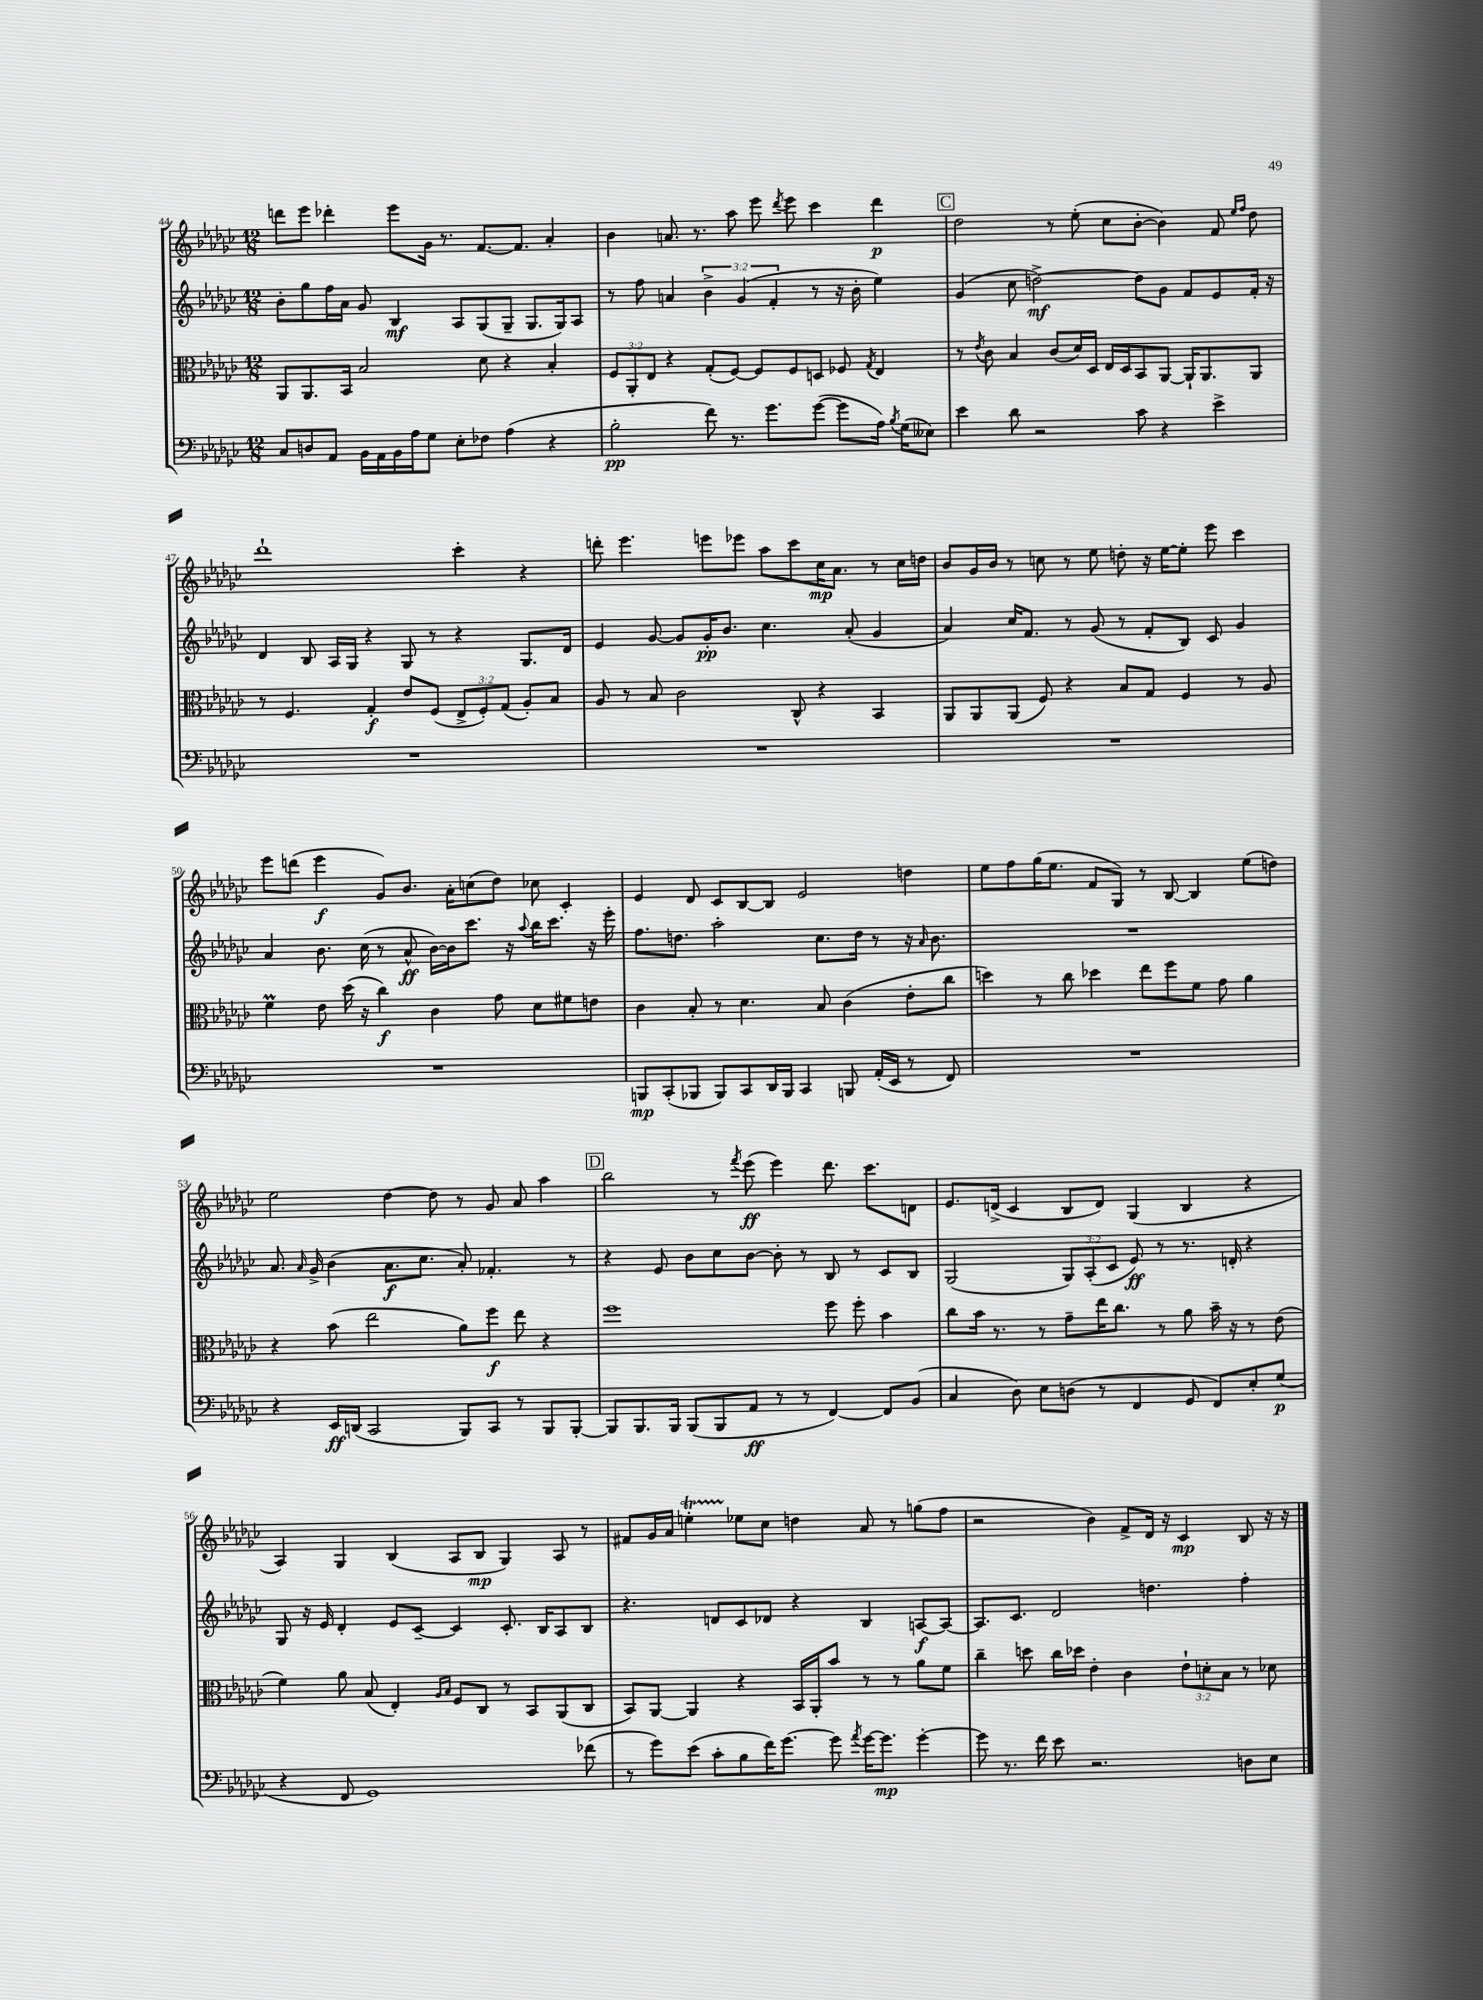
<<
\new StaffGroup <<
\new Staff = "s0" {
    \clef treble \key ges \major \numericTimeSignature \time 12/8
    \autoBeamOff d'''8[ ees'''8] des'''4-. ees'''8[ ges'16] r8. f'8.[~ f'8.] aes'4-. |
    bes'4 a'8. r8. aes''8 ees'''8 \acciaccatura { des'''8 } ees'''8 ces'''4 des'''4\p |
    \mark \markup { \box "C" } des''2 r8 ees''8-.( ces''8[ bes'8]~-. bes'4) f'8 \grace { ees''16[ f''16] } des''8 |
    des'''1-! ces'''4-. r4 |
    d'''8-. ees'''4. e'''8[ ees'''8] aes''8[ ces'''8 ces''16\mp aes'8.] r8 ces''16[ d''16] |
    bes'8[ ges'16 bes'16] r8 c''8 r8 ees''8 d''8-. r16 ees''16[~ ees''8]-. ees'''8 ces'''4 |
    ees'''8[ d'''8]( ees'''4\f ges'8[) bes'8.] aes'16[-. c''8( des''8]) ces''8 ces'4-. |
    ees'4 des'8 ces'8[ bes8~ bes8] ees'2 d''4 |
    ees''8[ f''8 ges''16( ees''8.] f'8[ ges8]) r8 bes8~ bes4 ees''8[( d''8]) |
    ees''2 des''4~ des''8 r8 ges'8 aes'8 aes''4 |
    \mark \markup { \box "D" } bes''2 r8 \acciaccatura { f'''8 } ees'''8\ff( ees'''4) des'''8. ces'''8.[ d'8] |
    ees'8.[ d'16]->( ces'4 bes8[ d'8]) ges4( bes4 r4 |
    aes4) ges4 bes4( aes8[ bes8]\mp ges4) aes8 r8 |
    fis'8[ ges'16 aes'16] e''4-.\startTrillSpan ees''8[\stopTrillSpan ces''8] d''4 aes'8 r8 g''8[( f''8] |
    r2 bes'4) f'8[-> des'16] r16 ces'4\mp bes8 r16 r16 \bar "|." |
}
\new Staff = "s1" {
    \clef treble \key ges \major \numericTimeSignature \time 12/8 \override Staff.TupletNumber.text = #tuplet-number::calc-fraction-text
    \autoBeamOff bes'8[-. ges''8 f''16 aes'16] ges'8 bes4\mf aes8[ ges8( ges8]-- ges8.[ ges16) aes8] |
    r8 f''8 a'4 \tuplet 3/2 { bes'4-> ges'4( f'4-. } r8 r16 bes'16-. ees''4) |
    \mark \markup { \box "C" } ges'4( ces''8 d''2~->\mf) d''8[ ges'8] f'8[ ees'8 f'16]-. r16 |
    des'4 bes8 aes16[ ges16] r4 ges8 r8 r4 ges8.[ des'16] |
    ees'4 ges'8~ ges'8[ ges'16-.\pp bes'8.] ces''4. aes'8-.( ges'4 |
    aes'4) ces''16[ f'8.] r8 ges'8( r8 f'8[-. bes8]) ces'8 ges'4 |
    aes'4 bes'8. ces''16( r8 aes'8-^\ff bes'16[~) bes'16 ces'''8.] r16 \appoggiatura { aes''8 } bes''16[ ces'''8.] r16 ees'''16-. |
    f''8.[ d''8.] aes''2-. ces''8.[ d''16] r8 r16 \grace { aes'16 } bes'8. |
    R1. |
    aes'8. \grace { aes'16 } ges'16-> bes'4( aes'8.[\f ces''8.] aes'8-.) fes'4.-. r8 |
    \mark \markup { \box "D" } r4 ees'8 bes'8[ ces''8 bes'8]~ bes'8-. r8 bes8 r8 ces'8[ bes8] |
    ges2( \tuplet 3/2 { ges8[) aes8-.( ces'8] } ees'8\ff) r8 r8. d'16-. r4 |
    ges8 r16 ees'16 des'4-. ees'8[ ces'8]~-- ces'4 ces'8.-. bes16[ aes8 bes8] |
    r4. d'8[ ces'8 des'8] r4 bes4 a8[~\f a8]~ |
    a8.[ ces'8.] des'2 d''4. f''4-. \bar "|." |
}
\new Staff = "s2" {
    \clef alto \key ges \major \numericTimeSignature \time 12/8 \override Staff.TupletNumber.text = #tuplet-number::calc-fraction-text
    \autoBeamOff aes,8[ aes,8. bes,16] bes2 des'8 r4 bes4-. |
    \tuplet 3/2 { f8[ aes,8-. ees8] } r4 ges8[-.( f8]~) f8[ f8 d8] fes8 \acciaccatura { ges8 } ees4 |
    \mark \markup { \box "C" } r8 \acciaccatura { ees'8 } ces'8 bes4 ces'8[( des'16) des16] ees16[ des16 bes,8 aes,8]~ aes,16[-! aes,8. aes,8] |
    r8 f4. ges4-.\f ees'8[ f8]( \tuplet 3/2 { ees8[-> f8-.) ges8]( } aes8[-.) bes8] |
    aes8 r8 bes8 ces'2 ces8-^ r4 bes,4 |
    aes,8[ aes,8 aes,8]( f8) r4 bes8[ ges8] f4 r8 aes8 |
    f'4\prall ees'8 des''16( r16 ces''4\f) ces'4 ges'8 des'8[ fis'8 e'8] |
    ces'4 bes8-. r8 des'4. bes8 ces'4( ees'8[-. ces''8] |
    d''4) r8 ces''8 des''4 ees''8[ f''8 f'8] ges'8 aes'4 |
    r4 bes'8( ees''2 aes'8[) f''8]\f ees''8 r4 |
    \mark \markup { \box "D" } f''1 f''8 f''8-. bes'4 |
    ces''8[ bes'16] r8. r8 ges'8[-- ees''16 ces''8.] r8 aes'8 bes'16-- r16 r8 ees'8( |
    f'4) aes'8 bes8( ees4-.) \grace { aes16[ bes16] } f8[ ces8] r8 bes,8[ aes,8( ces8] |
    bes,8[) aes,8]~ aes,4 r4 bes,16[ aes,16-. bes'8] r8 r8 aes'8[ f'8] |
    ces''4-- d''8 ces''16[ des''16] ees'4-. ces'4 \tuplet 3/2 { ees'8[-! d'8-. bes8] } r8 des'8 \bar "|." |
}
\new Staff = "s3" {
    \clef bass \key ges \major \numericTimeSignature \time 12/8
    \autoBeamOff ces8[ d8 aes,8] bes,16[ aes,16 bes,16 aes16 ges8] ees8[-. fes8] aes4( r4 |
    bes2-.\pp f'8) r8. ges'8.[ ges'8]~( ges'8[ aes16]) \acciaccatura { bes8 } ges16[( eeses8]) |
    \mark \markup { \box "C" } ees'4 des'8 r2 ces'8 r4 ees'4-> |
    R1. |
    R1. |
    R1. |
    R1. |
    b,,8[\mp ces,8-.( bes,,8] bes,,8[) ces,8 des,16 bes,,16] ces,4 b,,8 aes,16[-.( ees,16] r8 f,8) |
    R1. |
    r4 ees,16[\ff d,16]( ces,2 bes,,8[) ces,8] r8 bes,,8[ bes,,8]~-. |
    \mark \markup { \box "D" } bes,,8[ bes,,8. bes,,16] bes,,8[( bes,,8 aes,8]\ff r8 r8 f,4~) f,8[ bes,8]( |
    ces4 des8) ees8[ d8]( r8 f,4 ges,8 f,8[) ees8-. ges8]\p( |
    r4 f,8 ges,1) fes'8( |
    r8 ges'8[) ees'8]( ces'8[-. bes8 f'16) ges'8.]~ ges'8 \acciaccatura { aes'8 } ges'16[~ ges'8.]\mp ges'4~-. |
    ges'8 r8. f'16 ees'8 r2. d8[ ees8] \bar "|." |
}
>>
>>
\layout { \context { \Score currentBarNumber = #44 } }
